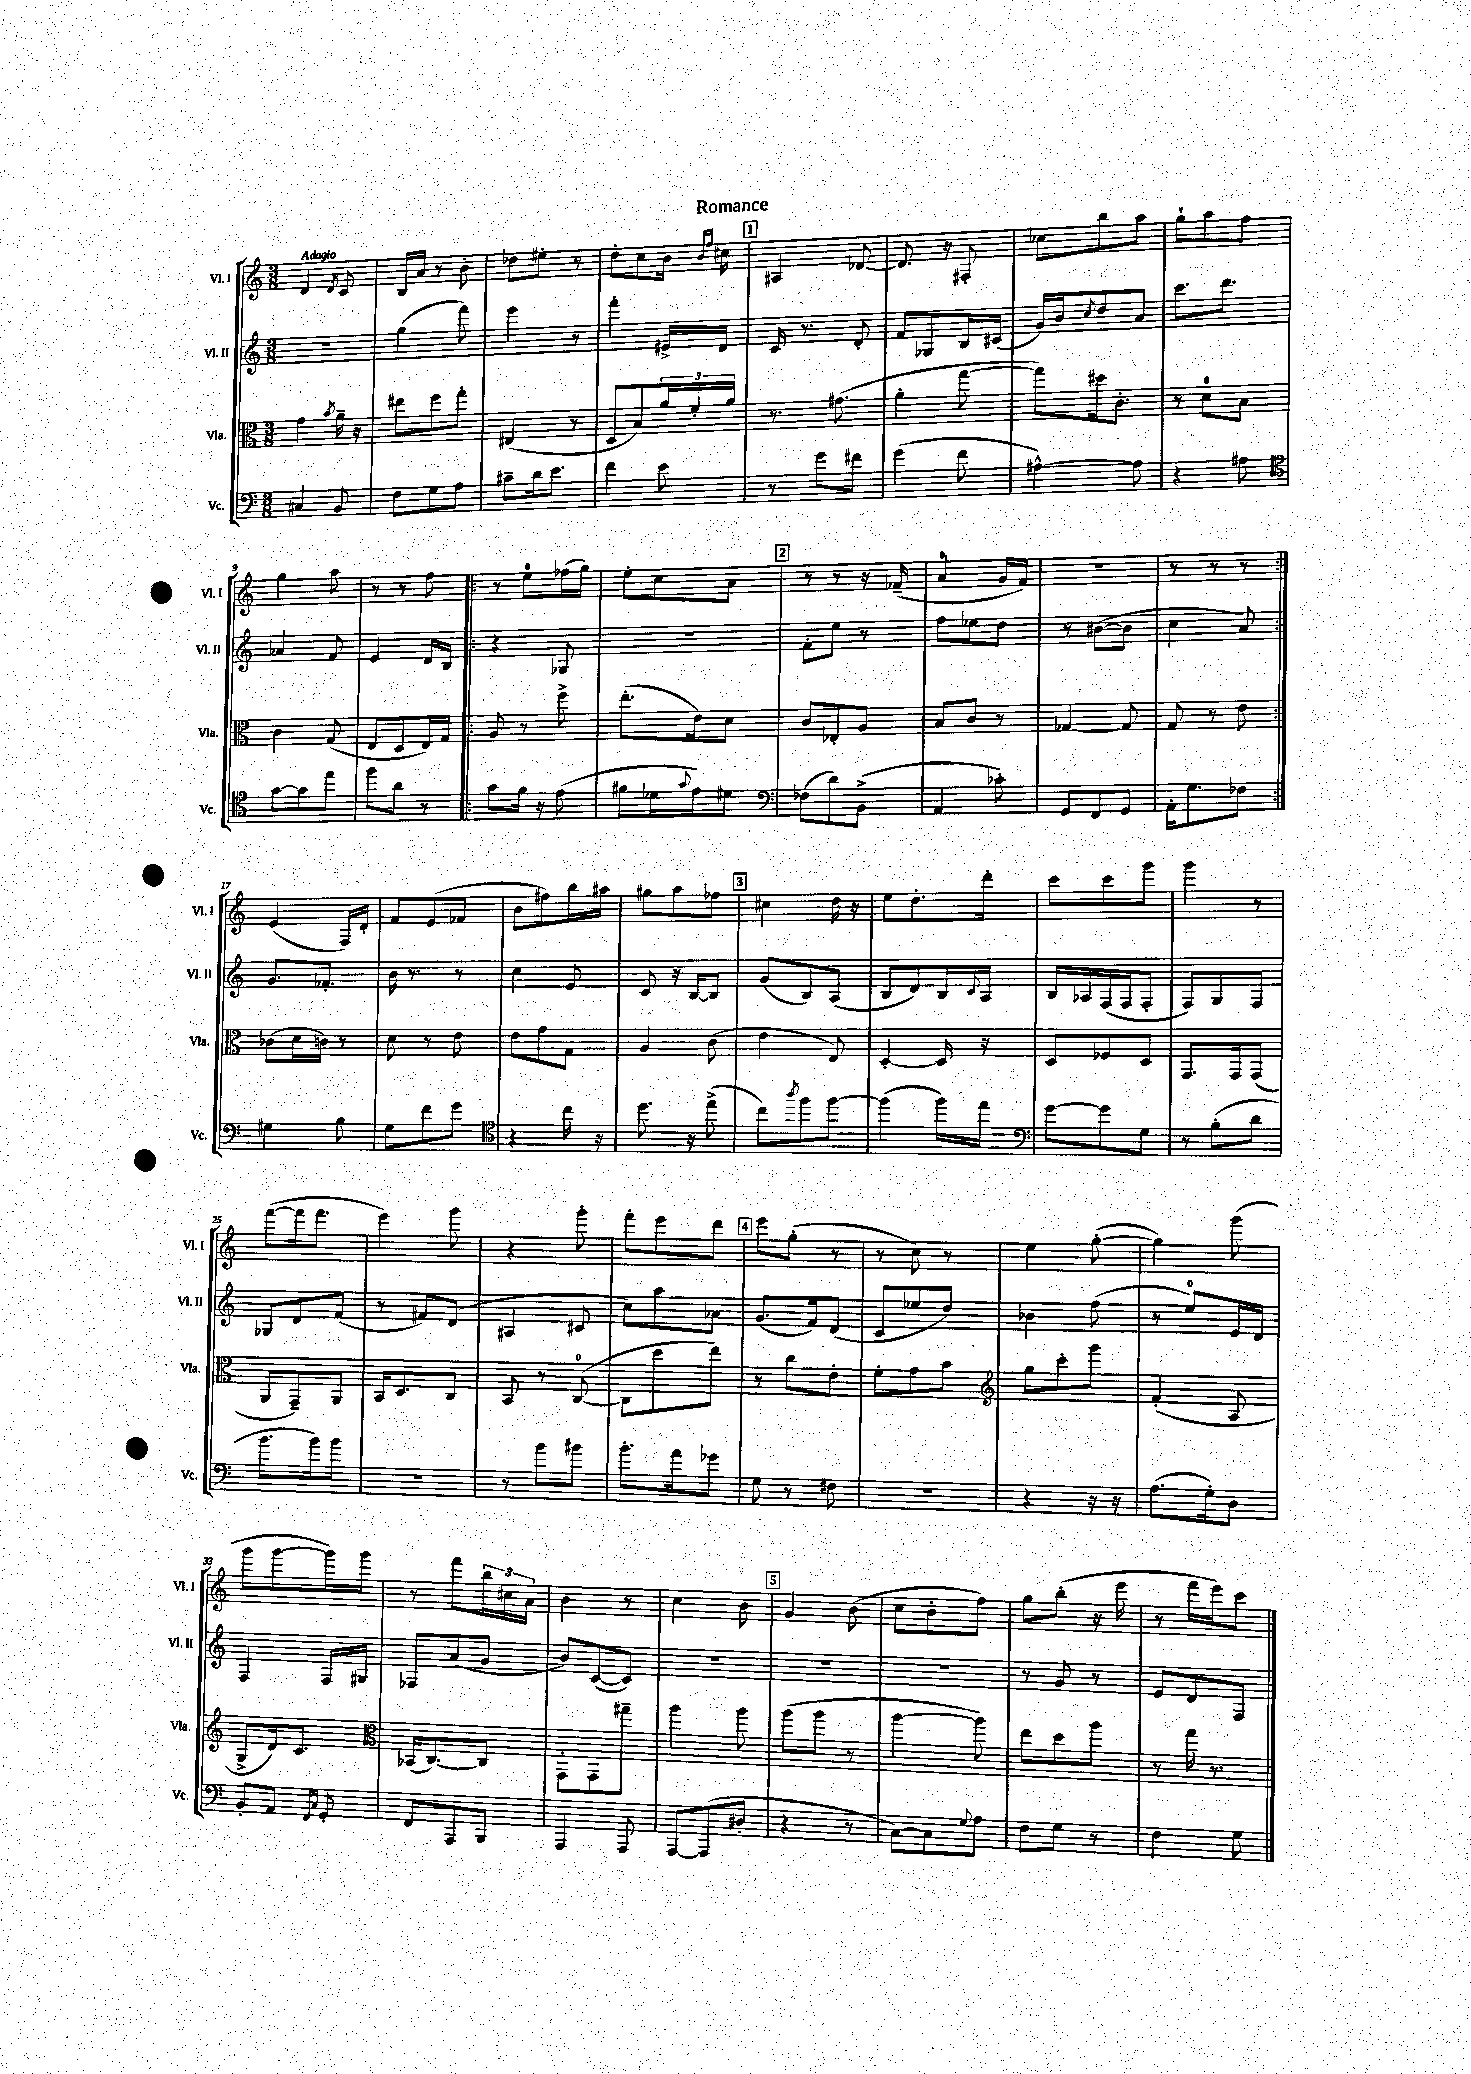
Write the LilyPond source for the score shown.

\header { title = "Romance" }
<<
\new StaffGroup <<
\new Staff = "s0" \with { instrumentName = "Vl. I" shortInstrumentName = "Vl. I" } {
    \clef treble \key c \major \numericTimeSignature \time 3/8 \tempo "Adagio"
    d'4 \acciaccatura { d'8 } c'8 |
    b16 a'16 r8 b'8-. |
    des''8 eis''8-. r8 |
    d''8-. c''8 b'16 \grace { b'16 f''16 } cis''16 |
    \mark \markup { \box "1" } ais4 des'8~ |
    des'8. r16 fis8-. |
    ces''8 b''8 a''8 |
    g''8-! a''8 f''8 |
    g''4 a''8 |
    r8 r8 f''8 |
    \repeat volta 2 { r8 e''8-0 fes''16( g''16) |
    e''8-. c''8 a'8 |
    \mark \markup { \box "2" } r8 r8 r16 fes'16--( |
    a'4-0 g'16 f'16) |
    R4. |
    r8 r8 r8 | }
    e'4( f16) d'16-. |
    f'8 e'8( fes'8 |
    b'8 fis''8) b''16 ais''16 |
    gis''8 a''8 fes''8 |
    \mark \markup { \box "3" } cis''4 d''16 r16 |
    e''8 d''8.-. d'''16-. |
    c'''8 c'''8 g'''8 |
    g'''4 r8 |
    f'''8~( f'''16 f'''8. |
    e'''4) g'''8 |
    r4 g'''8-. |
    f'''8-. e'''8 d'''8 |
    \mark \markup { \box "4" } e'''8 g''8-.( r8 |
    r8 c''8) r8 |
    e''4 g''8~-.( |
    g''4) g'''8( |
    g'''8 g'''8~ g'''16) g'''16 |
    r8 f'''8 \tuplet 3/2 { b''16 cis''16 a'16 } |
    b'4 r8 |
    c''4 b'8 |
    \mark \markup { \box "5" } g'4 b'8( |
    c''8 b'8-. f''8) |
    g''8 b''8-.( r16 e'''16 |
    r8 f'''16 e'''16) c'''8 \bar "|." |
}
\new Staff = "s1" \with { instrumentName = "Vl. II" shortInstrumentName = "Vl. II" } {
    \clef treble \key c \major \numericTimeSignature \time 3/8
    R4. |
    g''4( f'''8) |
    e'''4 r8 |
    f'''4-. eis'16-> d'16 |
    \mark \markup { \box "1" } c'16 r8. d'8-. |
    f'8 ges8 b16 cis'16( |
    g'16) b'16 \acciaccatura { c''8 } d''8 a'8 |
    c'''8. d'''8. |
    aes'4 f'8 |
    e'4 d'16 b16 |
    \repeat volta 2 { r4 ges8 |
    r4. |
    \mark \markup { \box "2" } f'8-. e''8 r8 |
    f''8 ees''8 d''8 |
    r8 bis'8~( bis'8 |
    c''4 a'8) | }
    g'8. fes'8.-. |
    b'16 r8. r8 |
    c''4 e'8 |
    c'8 r16 b16~ b8 |
    \mark \markup { \box "3" } g'8( b8) a8( |
    b8 d'8) b16 \appoggiatura { c'8 } a16 |
    b16 aes16 f16( f16 f8-. |
    f8) g8 f8 |
    ges8 d'8 f'8( |
    r8 fis'8) d'8( |
    ais4 cis'8 |
    c''8) a''8 aes'8 |
    \mark \markup { \box "4" } g'8.( f'16) d'8( |
    c'8 ees''8 d''8) |
    bes'4 f''8( |
    r8 e''8-0) e'16 d'16 |
    f4 f16 gis16 |
    fes8 a'8( g'8 |
    b'8) c'8~( c'8) |
    R4. |
    \mark \markup { \box "5" } R4. |
    R4. |
    r8 g'8 r8 |
    e'8 d'8 f8 \bar "|." |
}
\new Staff = "s2" \with { instrumentName = "Vla." shortInstrumentName = "Vla." } {
    \clef alto \key c \major \numericTimeSignature \time 3/8
    g'4 \acciaccatura { b'8 } a'16-- r16 |
    eis''8 f''8 g''8-. |
    eis4( r8 |
    d8 b8) \tuplet 3/2 { a'16 f'16-. a'16 } |
    \mark \markup { \box "1" } r8. gis'8.( |
    a'4-. g''8~ |
    g''8) dis''16 c'8.-. |
    r8 d'8-0 b8 |
    c'4 g8( |
    e8 d8 e16) g16 |
    \repeat volta 2 { a8 r8 f''8-> |
    e''8.-.( e'16) d'8 |
    \mark \markup { \box "2" } c'8 ees8-. a8 |
    b8 c'8 r8 |
    ges4~ ges8 |
    g8 r8 e'8 | }
    ces'8( d'16 c'16) r8 |
    d'8 r8 e'8 |
    e'8 g'8 g8 |
    a4 c'8( |
    \mark \markup { \box "3" } e'4 e8) |
    d4~-. d16 r16 |
    d8 fes8 d8 |
    g,8. g,16 g,8( |
    a,8 g,8--) a,8 |
    b,16 d8. c8 |
    b,8 r8 c8-0~( |
    c8 d''8 e''8) |
    \mark \markup { \box "4" } r8 c''8 e'8-. |
    f'8-. g'8 b'8 |
    \clef treble g''8 c'''8-. g'''8 |
    f'4-.( a8 |
    g8-> d'16) c'8. |
    \clef alto bes,16( c8.~) c8 |
    g,8-. g,8 gis''8-- |
    a''4 a''8 |
    \mark \markup { \box "5" } a''8( a''8 r8 |
    a''4~ a''8) |
    e''8 d''8 a''8 |
    r8 g''16 r8. \bar "|." |
}
\new Staff = "s3" \with { instrumentName = "Vc." shortInstrumentName = "Vc." } {
    \clef bass \key c \major \numericTimeSignature \time 3/8
    cis4 b,8 |
    f8 g8 a8 |
    cis'8-- d'16 e'8. |
    f'4 e'8 |
    \mark \markup { \box "1" } r8 g'8 fis'8 |
    g'4( f'8 |
    ais4~-^) ais8 |
    r4 ais8 |
    \clef tenor g'8~ g'8 e''8 |
    f''8 a'8 r8 |
    \repeat volta 2 { g'8 f'16 r16 e'8( |
    fis'8 des'16 \appoggiatura { g'8 } e'16) dis'8 |
    \mark \markup { \box "2" } \clef bass fes8( d'8) b,8->( |
    a,4 ces'8-.) |
    g,8 f,8 g,8 |
    a,16-. g8. fes8 | }
    gis4 b8 |
    g8 f'8 g'8 |
    \clef tenor r4 c''16 r16 |
    d''8. r16 e''8->( |
    \mark \markup { \box "3" } c''8) \acciaccatura { a''8 } f''8 f''8~ |
    f''4( f''16) e''16 |
    \clef bass g'8~ g'8 g8 |
    r8 b8-.( d'8 |
    b'8. b'16) b'8 |
    R4. |
    r8 b'8 bis'8 |
    b'8.-. a'16 ges'8 |
    \mark \markup { \box "4" } g8 r8 fis8 |
    R4. |
    r4 r16 r16 |
    a8.( g16-.) d8 |
    b,8-. a,8 \grace { f,16 c16 } g,8-. |
    f,8 a,,8 b,,8 |
    a,,4 a,,8 |
    a,,8~ a,,8( dis8-. |
    \mark \markup { \box "5" } r4 r8 |
    c8~) c8 \appoggiatura { g8 } a8 |
    f8 g8 r8 |
    f4 g8 \bar "|." |
}
>>
>>
